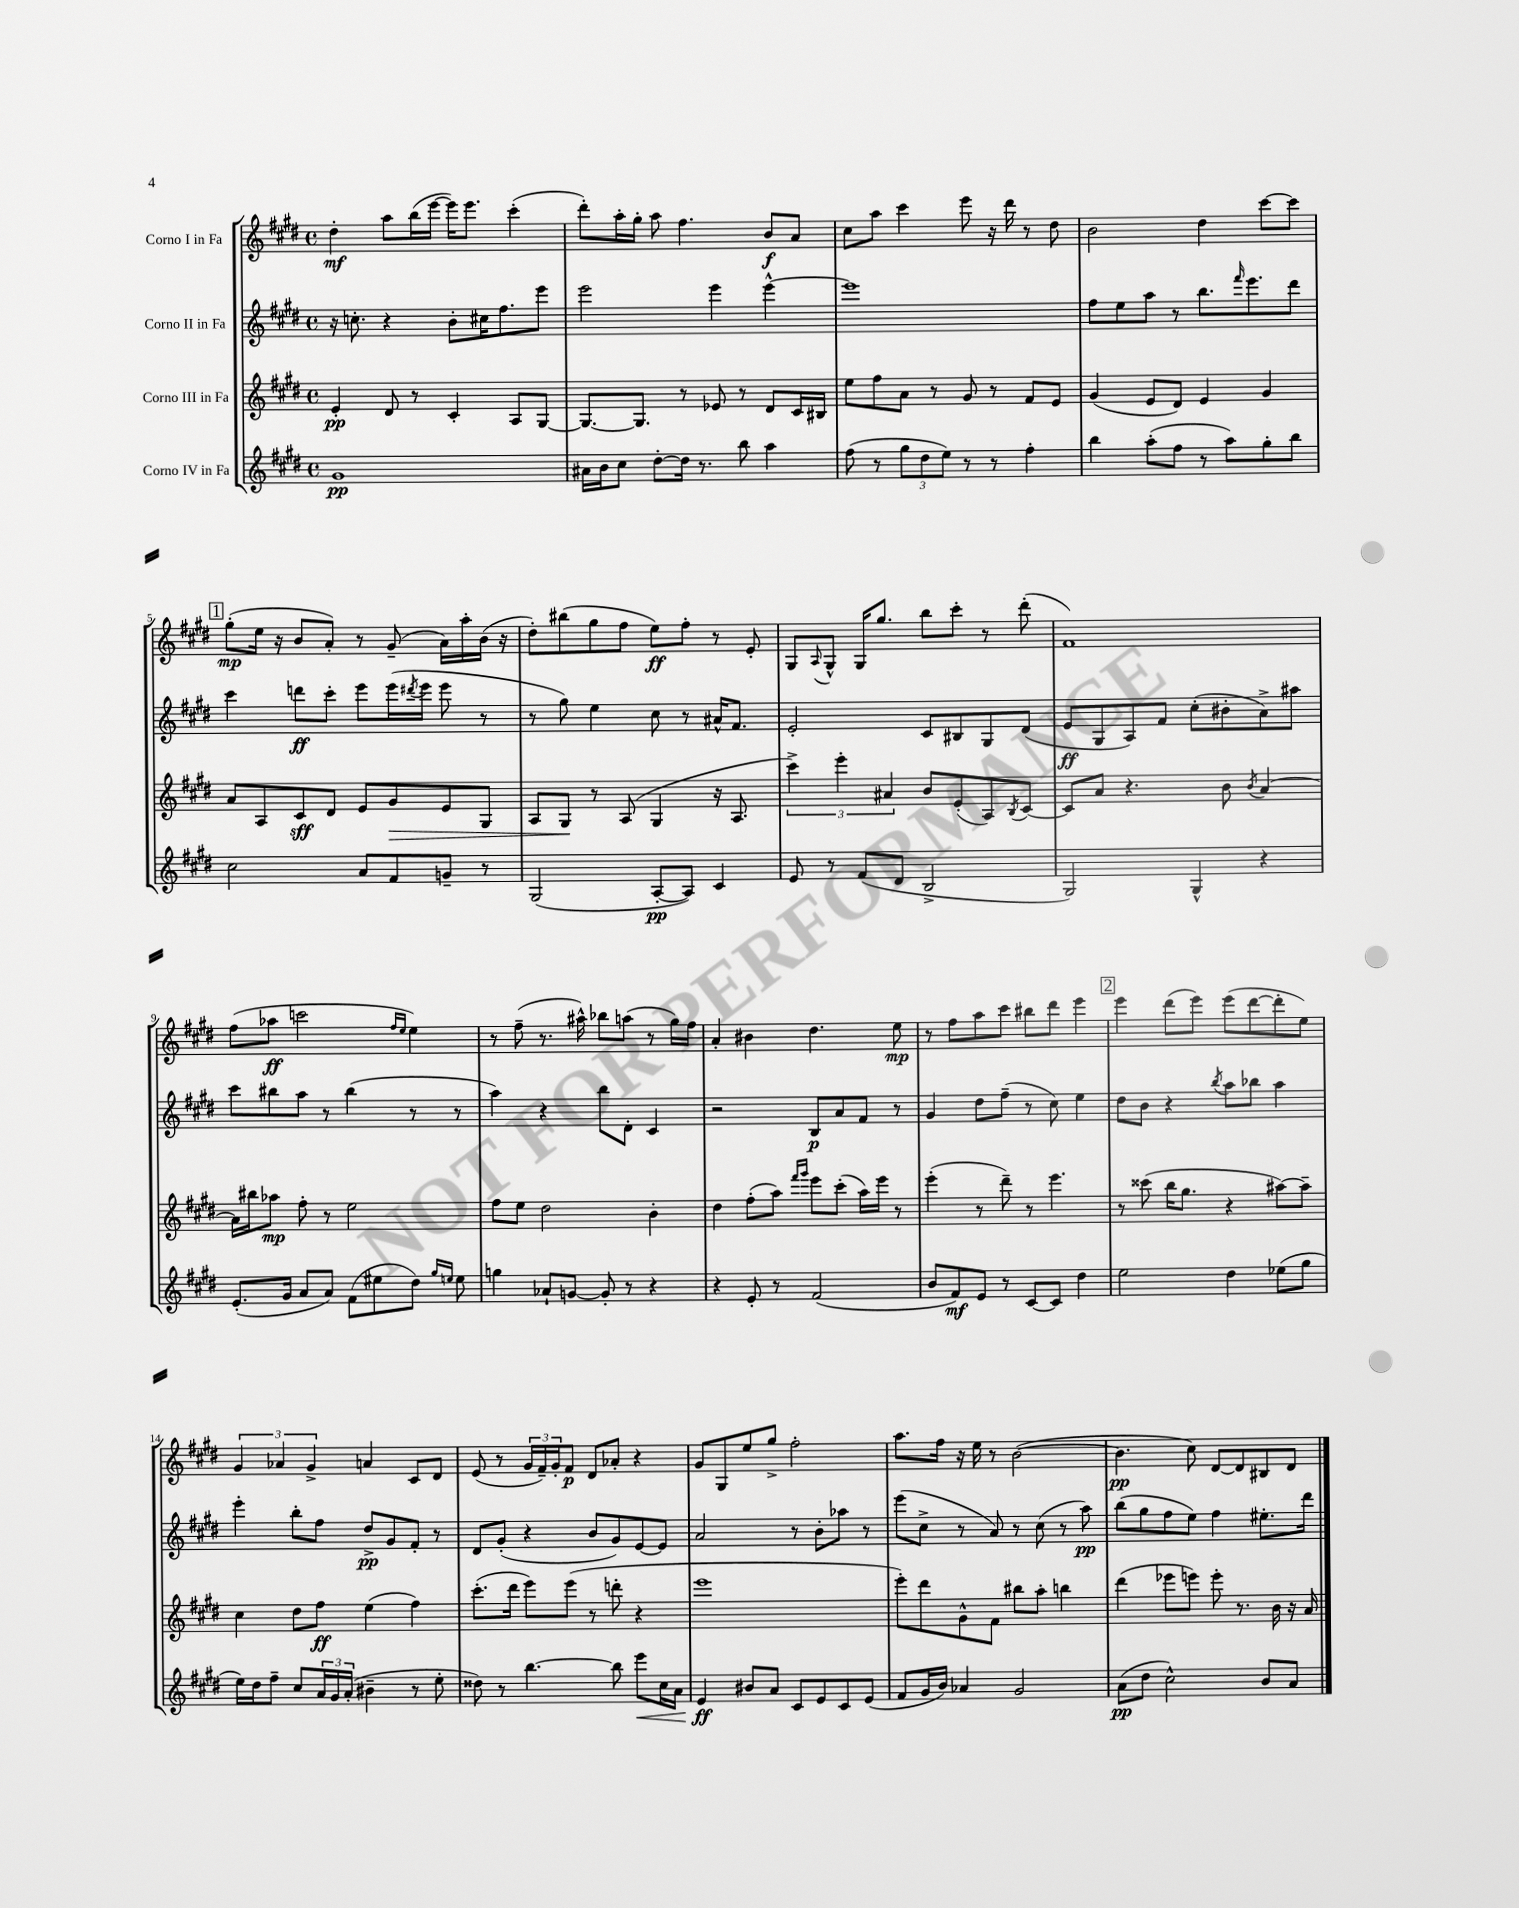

**kern	**kern	**kern	**kern
*staff4	*staff3	*staff2	*staff1
*clefG2	*clefG2	*clefG2	*clefG2
*k[f#c#g#d#]	*k[f#c#g#d#]	*k[f#c#g#d#]	*k[f#c#g#d#]
*M4/4	*M4/4	*M4/4	*M4/4
*met(c)	*met(c)	*met(c)	*met(c)
1g#	4e'/	16r	4dd#'\
.	.	8.cc'\	.
.	8d#/	4r	8aa\L
.	8r	.	(16bb\L
.	.	.	[16eee\JJ
.	4c#'/	8b'\L	16eee\]LK)
.	.	.	8.eee\J
.	.	16cc#\K	.
.	.	8.ff#\	.
.	8A/L	.	(4ccc#'\
.	[8G#/J	8eee\J	.
=	=	=	=
16a#\LL	8.G#/_L	2eee\	8ddd#'\L)
16b\J	.	.	.
8cc#\J	.	.	16aa'\L
.	8.G#/]J	.	16gg#'\JJ
[8dd#'\L	.	.	8aa\
16dd#\]Jk	8r	.	4.ff#\
8.r	.	.	.
.	8e-/	4eee\	.
8bb\	8r	.	.
4aa\	8d#/L	[4eee^^\	8b/L
.	16c#/L	.	8a/J
.	16B#/JJ	.	.
=	=	=	=
(8ff#\	8ee\L	1eee]	8cc#\L
8r	8ff#\	.	8aa\J
12gg#\L	8a\J	.	4ccc#\
12dd#\	.	.	.
.	8r	.	.
12ee\J)	.	.	.
8r	8g#/	.	8eee\
8r	8r	.	16r
.	.	.	16ddd#\
4ff#'\	8f#/L	.	8r
.	8e/J	.	8dd#\
=	=	=	=
4bb\	(4g#/	8ff#\L	2b\
.	.	8ee\	.
(8aa'\L	8e/L	8aa\J	.
8ff#\J	8d#/J)	8r	.
8r	4e/	8.bb\L	4dd#\
8aa\L)	.	.	.
.	.	16qqfff#/	.
.	.	8.eee\	.
8gg#'\	4g#/	.	[8ccc#\L
8bb\J	.	8ddd#\J	8ccc#\]J
=	=	=	=
2cc#\	8a/L	4ccc#\	(8gg#'\L
.	8A/	.	16ee\Jk
.	.	.	16r
.	8c#/	8ddd\L	8b/L
.	8d#/J	8ccc#'\J	8a'/J)
8a/L	8e/L	8eee\L	8r
8f#/	8g#/	(16eee\L	(8g#~/
.	.	8qddd#/	.
.	.	16eee\JJ	.
8g~/J	8e/	8eee\	16a\LL)
.	.	.	16aa'\
8r	8G#/J	8r	(16b\JJ
.	.	.	16r
=	=	=	=
(2G#/	8A/L	8r	8dd#'\L)
.	8G#/J	8gg#\)	(8bb#\
.	8r	4ee\	8gg#\
.	(8A/	.	8ff#\J
[8A'/L	4G#/	8cc#\	8ee\L)
8A/]J)	.	8r	8ff#'\J
4c#/	16r	16a#^^/LK	8r
.	8.A/	8.f#/J	.
.	.	.	8e'/
=	=	=	=
8e/	6ccc#^\)	2e'/	8G#/L
.	.	.	8qqA/
8r	.	.	8G#^^/J
.	6eee'\	.	.
(8f#/L	.	.	16G#/LK
.	.	.	8.gg#/J
.	6a#/	.	.
8d#/J	.	.	.
2B^/	8b/L	8c#/L	8bb\L
.	(8e'/	8B#/	8ccc#'\J
.	8A/)	8G#/	8r
.	8qB/	.	.
.	[8c#/J	(8d#/J	(8ddd#'\
=	=	=	=
2G#/)	8c#/]L	8e/L	1f#)
.	8a/J	8G#/	.
.	4.r	8A/)	.
.	.	8f#/J	.
4G#^^/	.	(8cc#'\L	.
.	8b\	8b#'\	.
.	8qb/	.	.
4r	[4a/	8a^\)	.
.	.	8aa#\J	.
=	=	=	=
(8.e'/L	16a\]LL	8ccc#\L	(8ff#\L
.	16bb#\J	.	.
.	8aa-\J	8bb#\	8aa-\J
16g#/Jk	.	.	.
8a/L	8ff#'\	8aa\J	2ccc\
8a/J)	8r	8r	.
(8f#\L	2ee\	(4bb#\	.
8ee#\	.	.	.
.	.	.	16qqff#/LL
.	.	.	16qqee/JJ
8dd#\J)	.	8r	4ee\)
16qqgg#/LL	.	.	.
16qqee/JJ	.	.	.
8ee\	.	8r	.
=	=	=	=
4gg\	8ff#\L	4aa\)	8r
.	8ee\J	.	(8ff#~\
8a-`/L	2dd#\	4r	8.r
[8g/J	.	.	.
.	.	.	16aa#^^\)
8g'/]	.	8bb\L	8bb-\L
8r	.	8d#'\J	(8aa\J
4r	4b'\	4c#/	8r
.	.	.	16gg#\LL)
.	.	.	16ff#\JJ
=	=	=	=
4r	4dd#\	2r	4a'/
8e'/	(8ff#'\L	.	4b#\
8r	8aa\J)	.	.
.	16qqfff#/LL	.	.
.	16qqggg#/JJ	.	.
(2f#/	8eee\L	8B/L	4.dd#\
.	(8ccc#'\J	8a/	.
.	16aa\LL)	8f#/J	.
.	16eee\JJ	.	.
.	8r	8r	8ee\
=	=	=	=
8b/L	(4eee'\	4g#/	8r
8f#/)	.	.	8ff#\L
8e/J	8r	8dd#\L	8aa\
8r	8ddd#~\)	(8ff#~\J	8ccc#\J
[8c#/L	8r	8r	8bb#\L
8c#/]J	4.eee\	8cc#\)	8ddd#\J
4dd#\	.	4ee\	4eee\
=	=	=	=
2ee\	8r	8dd#\L	4eee\
.	(8ccc##\	8b\J	.
.	16bb\LK	4r	(8ddd#\L
.	8.gg#\J	.	.
.	.	.	8eee\J)
.	.	8qbb/	.
4dd#\	4r	8aa\L	(8eee\L
.	.	8bb-\J	[8ddd#\
(8ee-\L	[8aa#\L)	4aa\	8ddd#'\]
8gg#\J	8aa#~\]J	.	8ee\J)
=	=	=	=
16ee\LL)	4cc#\	4eee'\	6g#/
16dd#\J	.	.	.
8ff#~\J	.	.	.
.	.	.	6a-/
8cc#/L	8dd#\L	8bb'\L	.
.	.	.	6g#^/
24a/L	8ff#\J	8ff#\J	.
24g#/	.	.	.
(24a'/JJ	.	.	.
4b#~\	(4ee\	8dd#^/L	4a/
.	.	8g#/	.
8r	4ff#\)	8f#'/J	8c#/L
8ee'\	.	8r	8d#/J
=	=	=	=
8dd##\)	(8.ccc#'\L	8d#/L	(8e/
8r	.	(8g#'/J	8r
.	16ddd#\Jk	.	.
[4.bb\	8eee\L)	4r	24g#/LL
.	.	.	24f#~/)
.	.	.	24g#'/J
.	(8eee\J	.	8f#/J
.	8r	8b/L	8d#/L
8bb\]	8ddd'\	8g#/)	8a-'/J
8eee\L	4r	[8e/	4r
16cc#\L	.	8e/]J	.
16a\JJ	.	.	.
=	=	=	=
4e/	1eee	2a/	8g#/L
.	.	.	8G#/
8b#/L	.	.	8ee/
8a/J	.	.	8gg#^/J
8c#/L	.	8r	2ff#'\
8e/	.	8b'\L	.
8c#/	.	8aa-\J	.
(8e/J	.	8r	.
=	=	=	=
8f#/L	8eee'\L)	(8eee\L	8.aa\L
16g#/L	8ddd#\	8cc#^\J	.
16b/JJ)	.	.	16ff#\Jk
4a-/	8g#^^\	8r	16r
.	.	.	16ee\
.	8f#\J	8a/)	8r
2g#/	8bb#\L	8r	([2b\
.	8aa'\J	(8cc#\	.
.	4bb\	8r	.
.	.	8aa\)	.
=	=	=	=
(8a\L	(4ddd#\	(8bb\L	4.b\]
8dd#\J	.	8gg#\	.
2cc#^^\)	8eee-\L	8ff#\	.
.	8eee\J)	8ee\J)	8cc#\)
.	8eee'\	4ff#\	[8d#/L
.	8.r	.	8d#/]
8b/L	.	8.ee#'\L	8B#/
.	16b\	.	.
8a/J	16r	.	8d#/J
.	16a/	16ddd#\Jk	.
==	==	==	==
*-	*-	*-	*-
